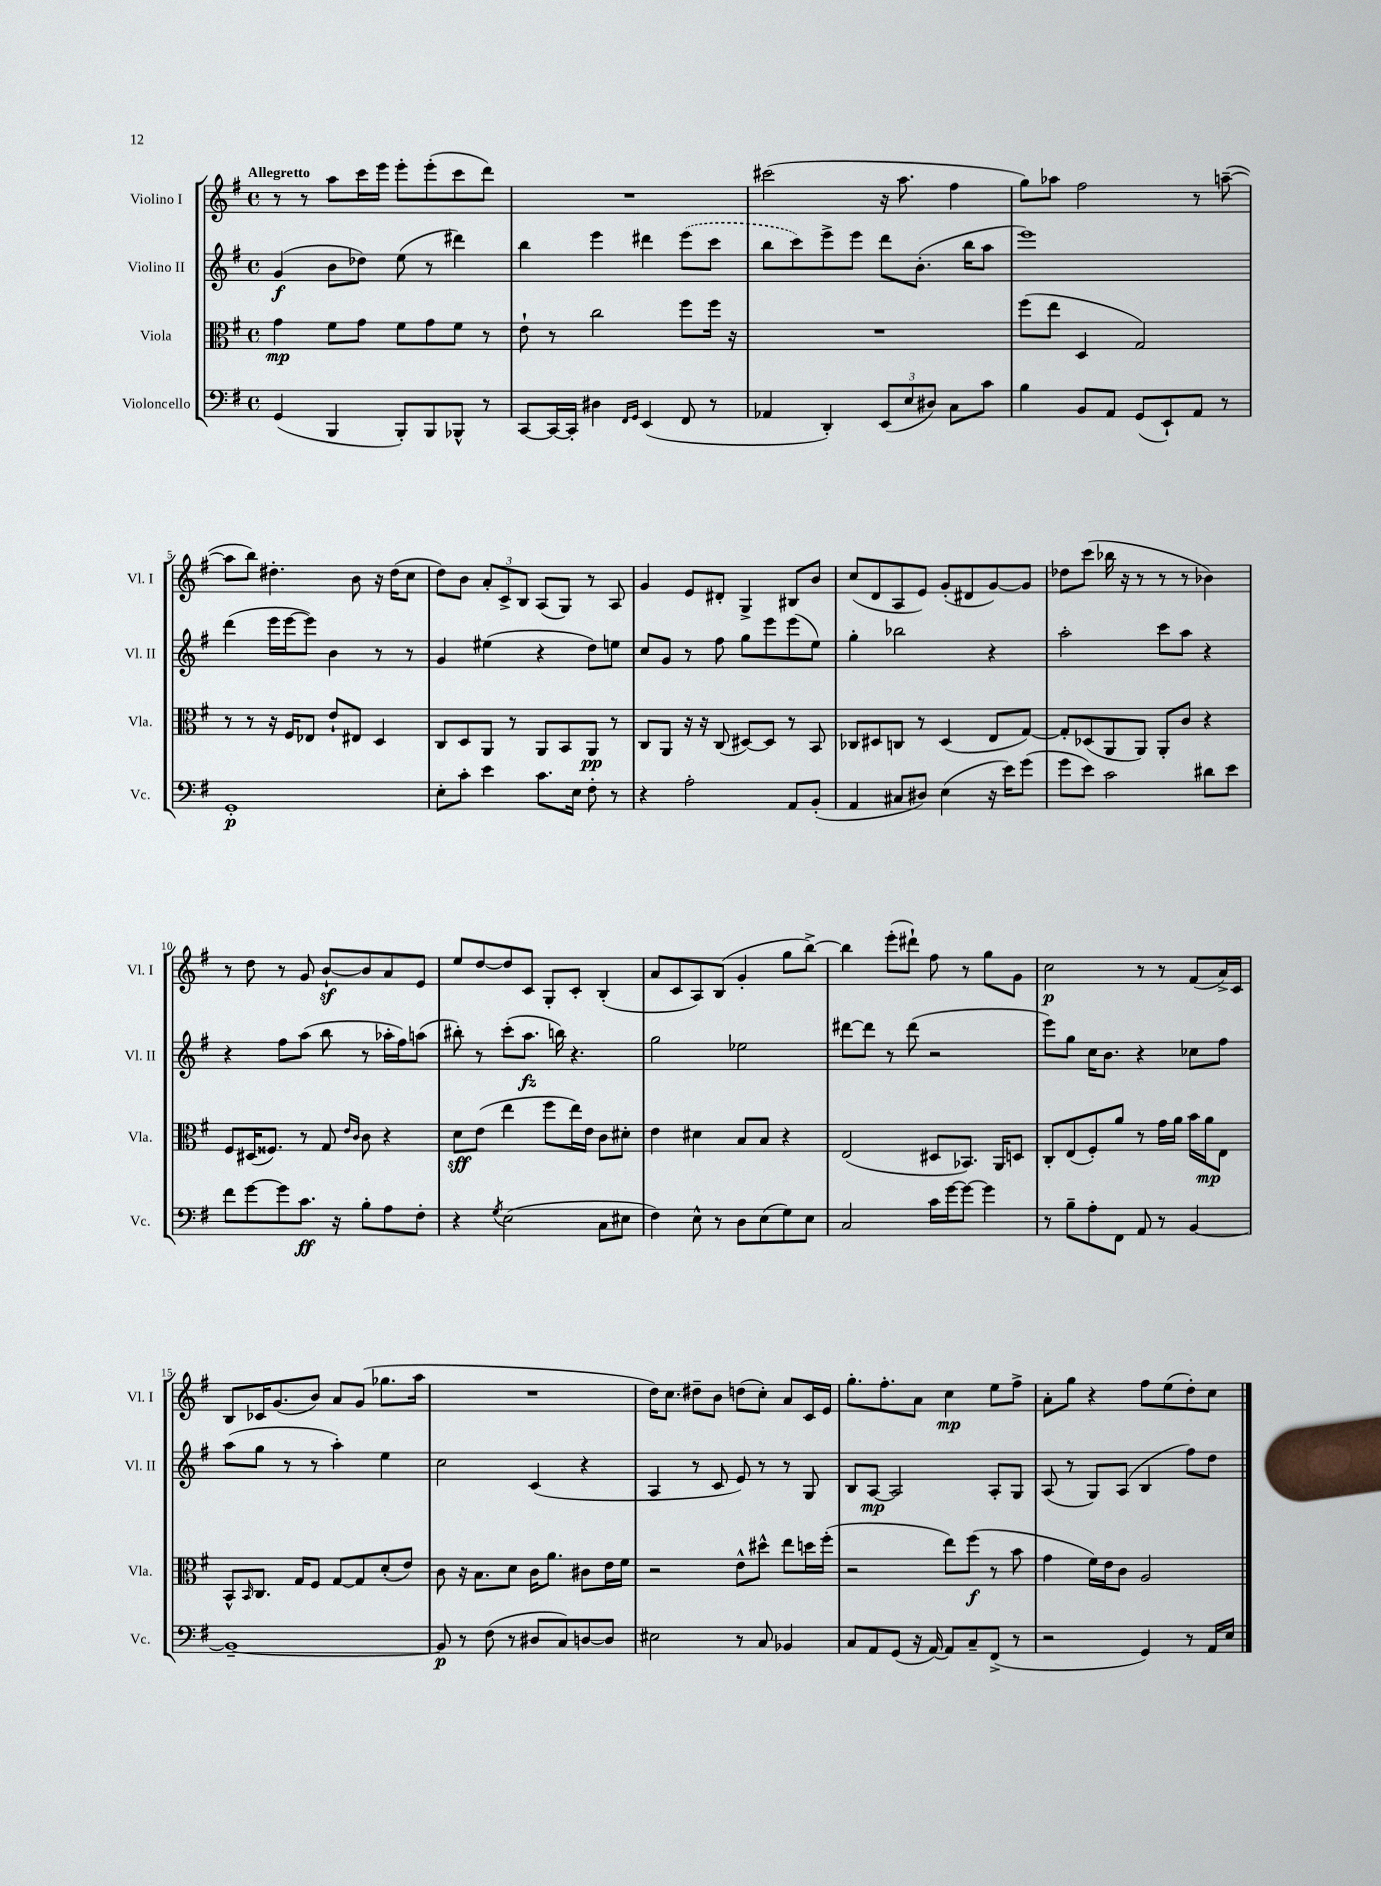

**kern	**dynam	**kern	**dynam	**kern	**dynam	**kern	**dynam
*part4	*part4	*part3	*part3	*part2	*part2	*part1	*part1
*staff4	*staff4	*staff3	*staff3	*staff2	*staff2	*staff1	*staff1
*I"Violoncello	*	*I"Viola	*	*I"Violino II	*	*I"Violino I	*
*I'Vc.	*	*I'Vla.	*	*I'Vl. II	*	*I'Vl. I	*
*clefF4	*	*clefC3	*	*clefG2	*	*clefG2	*
*k[f#]	*	*k[f#]	*	*k[f#]	*	*k[f#]	*
*M4/4	*	*M4/4	*	*M4/4	*	*M4/4	*
*met(c)	*	*met(c)	*	*met(c)	*	*met(c)	*
=1	=1	=1	=1	=1	=1	=1	=1
!	!	!	!	!	!	!LO:TX:a:B:t=Allegretto	!
(4GG/	.	4g\	mp	(4g/	f	8r	.
.	.	.	.	.	.	8r	.
4BBB/	.	8f#\L	.	8b\L	.	8aa\L	.
.	.	8g\J	.	8dd-X\J)	.	16ccc\L	.
.	.	.	.	.	.	16eee\JJ	.
8BBB'/L)	.	8f#\L	.	(8ee\	.	8eee'\L	.
8BBB/	.	8g\	.	8r	.	(8eee'\	.
8BBB-X^^/J	.	8f#\J	.	4ddd#X\)	.	8ccc\	.
8r	.	8r	.	.	.	8ddd\J)	.
=2	=2	=2	=2	=2	=2	=2	=2
[8CC/L	.	8e`\	.	4bb\	.	1r	.
16CC/L_	.	8r	.	.	.	.	.
16CC'/JJ]	.	.	.	.	.	.	.
4D#X\	.	2cc\	.	4eee\	.	.	.
16qqFF#/LL	.	.	.	.	.	.	.
16qqGG/JJ	.	.	.	.	.	.	.
(4EE/	.	.	.	4ddd#X\	.	.	.
8FF#/	.	8ff#\L	.	(8eee\L	.	.	.
8r	.	16ff#\Jk	.	8ccc\J	.	.	.
.	.	16r	.	.	.	.	.
=3	=3	=3	=3	=3	=3	=3	=3
4AA-X/	.	1r	.	8bb\L	.	(2ccc#X\	.
.	.	.	.	8ccc\)	.	.	.
4DD'/)	.	.	.	8eee^\	.	.	.
.	.	.	.	8eee\J	.	.	.
(12EE/L	.	.	.	8ddd\L	.	16r	.
.	.	.	.	.	.	8.aa\	.
12E/	.	.	.	.	.	.	.
.	.	.	.	(8.b'\J	.	.	.
12D#X/J)	.	.	.	.	.	.	.
8C\L	.	.	.	.	.	4ff#\	.
.	.	.	.	16bb\KL	.	.	.
8c\J	.	.	.	8aa\J	.	.	.
=4	=4	=4	=4	=4	=4	=4	=4
4B\	.	(8ff#\L	.	1eee)	.	8gg\L)	.
.	.	8ee\J	.	.	.	8aa-X\J	.
8BB/L	.	4D/	.	.	.	2ff#\	.
8AA/J	.	.	.	.	.	.	.
(8GG/L	.	2G/)	.	.	.	.	.
8EE`/)	.	.	.	.	.	.	.
8AA/J	.	.	.	.	.	8r	.
8r	.	.	.	.	.	([8aan~\	.
!!LO:LB:g=z
=5	=5	=5	=5	=5	=5	=5	=5
1GG'	p	8r	.	(4ddd\	.	8aa\L]	.
.	.	8r	.	.	.	8bb\J)	.
.	.	16r	.	16eee\LL	.	4.dd#X'\	.
.	.	16F#/KL	.	[16eee\J	.	.	.
.	.	8E-X/J	.	8eee\J])	.	.	.
.	.	8e`/L	.	4b\	.	.	.
.	.	8E#X/J	.	.	.	8b\	.
.	.	4D/	.	8r	.	16r	.
.	.	.	.	.	.	(16dd#\KL	.
.	.	.	.	8r	.	8cc\J	.
=6	=6	=6	=6	=6	=6	=6	=6
8E'\L	.	8C/L	.	4g/	.	8dd\L)	.
8c'\J	.	8D/	.	.	.	8b\J	.
4e\	.	8AA/J	.	(4ee#X\	.	12a'/L	.
.	.	.	.	.	.	12c^/	.
.	.	8r	.	.	.	.	.
.	.	.	.	.	.	12B/J	.
8.c\L	.	8AA/L	.	4r	.	(8A/L	.
.	.	8BB/	.	.	.	8G/J)	.
16E\Jk	.	.	.	.	.	.	.
8F#'\	.	8AA/J	pp	8dd\L)	.	8r	.
8r	.	8r	.	8een\J	.	8A/	.
=7	=7	=7	=7	=7	=7	=7	=7
4r	.	8C/L	.	8cc/L	.	4g/	.
.	.	8AA/J	.	8g/J	.	.	.
2A'\	.	16r	.	8r	.	8e/L	.
.	.	16r	.	.	.	.	.
.	.	(8C/	.	8ff#\	.	8d#X'/J	.
.	.	[8D#X/L)	.	8gg\L	.	4G^/	.
.	.	8D#/J]	.	8eee\	.	.	.
8AA/L	.	8r	.	(8eee\	.	8B#X/L	.
(8BB'/J	.	8BB/	.	8ee\J)	.	8b/J	.
=8	=8	=8	=8	=8	=8	=8	=8
4AA/	.	8C-X/L	.	4gg'\	.	(8cc/L	.
.	.	8D#X/	.	.	.	8d/	.
8C#X/L	.	8Cn/J	.	2bb-X\	.	8A/	.
8D#X/J)	.	8r	.	.	.	8e/J)	.
(4E\	.	(4D#/	.	.	.	(8g'/L	.
.	.	.	.	.	.	8d#X/	.
16r	.	8E/L	.	4r	.	[8g/)	.
16e\KL)	.	.	.	.	.	.	.
(8g\J	.	[8G/J)	.	.	.	8g/J]	.
=9	=9	=9	=9	=9	=9	=9	=9
8g\L	.	8G'/L]	.	2aa'\	.	8dd-X\L	.
8e\J)	.	(8D-X/	.	.	.	(8ccc\J	.
2c\	.	8AA/	.	.	.	16bb-X\	.
.	.	.	.	.	.	16r	.
.	.	8AA/J)	.	.	.	8r	.
.	.	8AA'/L	.	8ccc\L	.	8r	.
.	.	8c/J	.	8aa\J	.	8r	.
8d#X\L	.	4r	.	4r	.	4b-X\)	.
8e\J	.	.	.	.	.	.	.
!!LO:LB:g=z
=10	=10	=10	=10	=10	=10	=10	=10
8f#\L	.	8F#/L	.	4r	.	8r	.
[8g\	.	(16D#X/K	.	.	.	8dd\	.
.	.	8.F##X/J)	.	.	.	.	.
8g\]	.	.	.	8ff#\L	.	8r	.
8.c\J	ff	8r	.	(8aa\J	.	8g/	.
.	.	8G/	.	8bb\	.	[8bz`/L	.
16r	.	.	.	.	.	.	.
.	.	16qqe/LL	.	.	.	.	.
.	.	16qqc/JJ	.	.	.	.	.
8B'\L	.	8c\	.	8r	.	8b/]	.
8A\	.	4r	.	16aa-X'\LL	.	8a/	.
.	.	.	.	16ff#\J)	.	.	.
8F#'\J	.	.	.	(8aan\J	.	8e/J	.
=11	=11	=11	=11	=11	=11	=11	=11
4r	.	8d\L	sff	8bb#X'\)	.	8ee/L	.
.	.	(8e\J	.	8r	.	[8dd/	.
8qG/	.	.	.	.	.	.	.
(2E\	.	4ee\	.	(8ccc'\L	.	8dd/]	.
.	.	.	.	8.aa\J	fz	8c/J	.
.	.	8ff#\L	.	.	.	8G'/L	.
.	.	.	.	16bbn\)	.	.	.
.	.	16ee\L)	.	4.r	.	8c'/J	.
.	.	16e\JJ	.	.	.	.	.
8C\L	.	8c\L	.	.	.	(4B'/	.
8E#X\J	.	8d#X'\J	.	.	.	.	.
=12	=12	=12	=12	=12	=12	=12	=12
4F#\)	.	4e\	.	2gg\	.	8a/L	.
.	.	.	.	.	.	8c/	.
8E^^\	.	4d#X\	.	.	.	8A/)	.
8r	.	.	.	.	.	(8B/J	.
8D\L	.	8B/L	.	2ee-X\	.	4g'/	.
(8E\	.	8B/J	.	.	.	.	.
8G\)	.	4r	.	.	.	8gg\L	.
8E\J	.	.	.	.	.	[8bb^\J)	.
=13	=13	=13	=13	=13	=13	=13	=13
2C/	.	(2E/	.	[8ddd#X\L	.	4bb\]	.
.	.	.	.	8ddd#\J]	.	.	.
.	.	.	.	8r	.	(8eee'\L	.
.	.	.	.	(8ddd#\	.	8ddd#X`\J)	.
16c\LL	.	8D#X/L	.	2r	.	8ff#\	.
[16g\J	.	.	.	.	.	.	.
8g\J_	.	8.BB-X/J)	.	.	.	8r	.
4g\]	.	.	.	.	.	8gg\L	.
.	.	16AA/KL	.	.	.	.	.
.	.	8Dn/J	.	.	.	8g\J	.
=14	=14	=14	=14	=14	=14	=14	=14
8r	.	8C'/L	.	8eee\L)	.	2cc\	p
8B~\L	.	(8E/	.	8gg\J	.	.	.
8A'\	.	8F#'/)	.	16cc\KL	.	.	.
.	.	.	.	8.b\J	.	.	.
8FF#\J	.	8a/J	.	.	.	.	.
8AA/	.	8r	.	4r	.	8r	.
8r	.	16g\LL	.	.	.	8r	.
.	.	16a\JJ	.	.	.	.	.
[4BB/	.	16b\LL	.	8cc-X\L	.	(8f#/L	.
.	.	16a\J	mp	.	.	.	.
.	.	8E\J	.	8ff#\J	.	16a^/L)	.
.	.	.	.	.	.	16c/JJ	.
!!LO:LB:g=z
=15	=15	=15	=15	=15	=15	=15	=15
1BB~_	.	8BB^^/L	.	(8aa\L	.	8B/L	.
.	.	16qqBB/	.	.	.	.	.
.	.	8.C/J	.	8gg\J	.	16c-X/K	.
.	.	.	.	.	.	(8.g/	.
.	.	.	.	8r	.	.	.
.	.	16G/KL	.	.	.	.	.
.	.	8F#/J	.	8r	.	8b/J)	.
.	.	[8G/L	.	4aa'\)	.	8a/L	.
.	.	8G/]	.	.	.	(8g/J	.
.	.	(8d'/	.	4ee\	.	8.gg-X\L	.
.	.	8e/J)	.	.	.	.	.
.	.	.	.	.	.	16aa\Jk	.
=16	=16	=16	=16	=16	=16	=16	=16
8BB/]	p	8c\	.	2cc\	.	1r	.
8r	.	16r	.	.	.	.	.
.	.	8.B\L	.	.	.	.	.
(8F#\	.	.	.	.	.	.	.
8r	.	8d\J	.	.	.	.	.
8D#X/L	.	16c\KL	.	(4c/	.	.	.
.	.	8.a\J	.	.	.	.	.
8C/)	.	.	.	.	.	.	.
[8Dn/	.	8c#X\L	.	4r	.	.	.
8D/J]	.	16e\L	.	.	.	.	.
.	.	16f#\JJ	.	.	.	.	.
=17	=17	=17	=17	=17	=17	=17	=17
2E#X\	.	2r	.	4A/	.	16dd\KL)	.
.	.	.	.	.	.	8.cc\J	.
.	.	.	.	8r	.	8dd#X~\L	.
.	.	.	.	8c/	.	8b\J	.
8r	.	8e^^\L	.	8e/)	.	(8ddn\L	.
8C/	.	8dd#X^^\J	.	8r	.	8cc'\J)	.
4BB-X/	.	8ee\L	.	8r	.	8a/L	.
.	.	16ddn\L	.	8G/	.	16c/L	.
.	.	(16ff#'\JJ	.	.	.	16e/JJ	.
=18	=18	=18	=18	=18	=18	=18	=18
8C/L	.	2r	.	8B/L	.	8.gg'\L	.
8AA/	.	.	.	[8A/J	mp	.	.
.	.	.	.	.	.	8.ff#'\	.
(8GG/J	.	.	.	2A/]	.	.	.
16r	.	.	.	.	.	8a\J	.
[16AA/)	.	.	.	.	.	.	.
8AA/L]	.	8ee\L)	.	.	.	4cc\	mp
8C~/	.	(8ff#\J	f	.	.	.	.
(8FF#^/J	.	8r	.	8A'/L	.	8ee\L	.
8r	.	8b\	.	8G/J	.	8ff#^\J	.
=19	=19	=19	=19	=19	=19	=19	=19
2r	.	4g\	.	(8A/	.	8a'\L	.
.	.	.	.	8r	.	8gg\J	.
.	.	16f#\LL)	.	8G/L)	.	4r	.
.	.	16e\J	.	.	.	.	.
.	.	8c\J	.	(8A/J	.	.	.
4GG/)	.	2A/	.	4B/	.	8ff#\L	.
.	.	.	.	.	.	(8ee\	.
8r	.	.	.	8ff#\L)	.	8dd'\)	.
16AA/LL	.	.	.	8dd\J	.	8cc\J	.
16E/JJ	.	.	.	.	.	.	.
==	==	==	==	==	==	==	==
*-	*-	*-	*-	*-	*-	*-	*-
